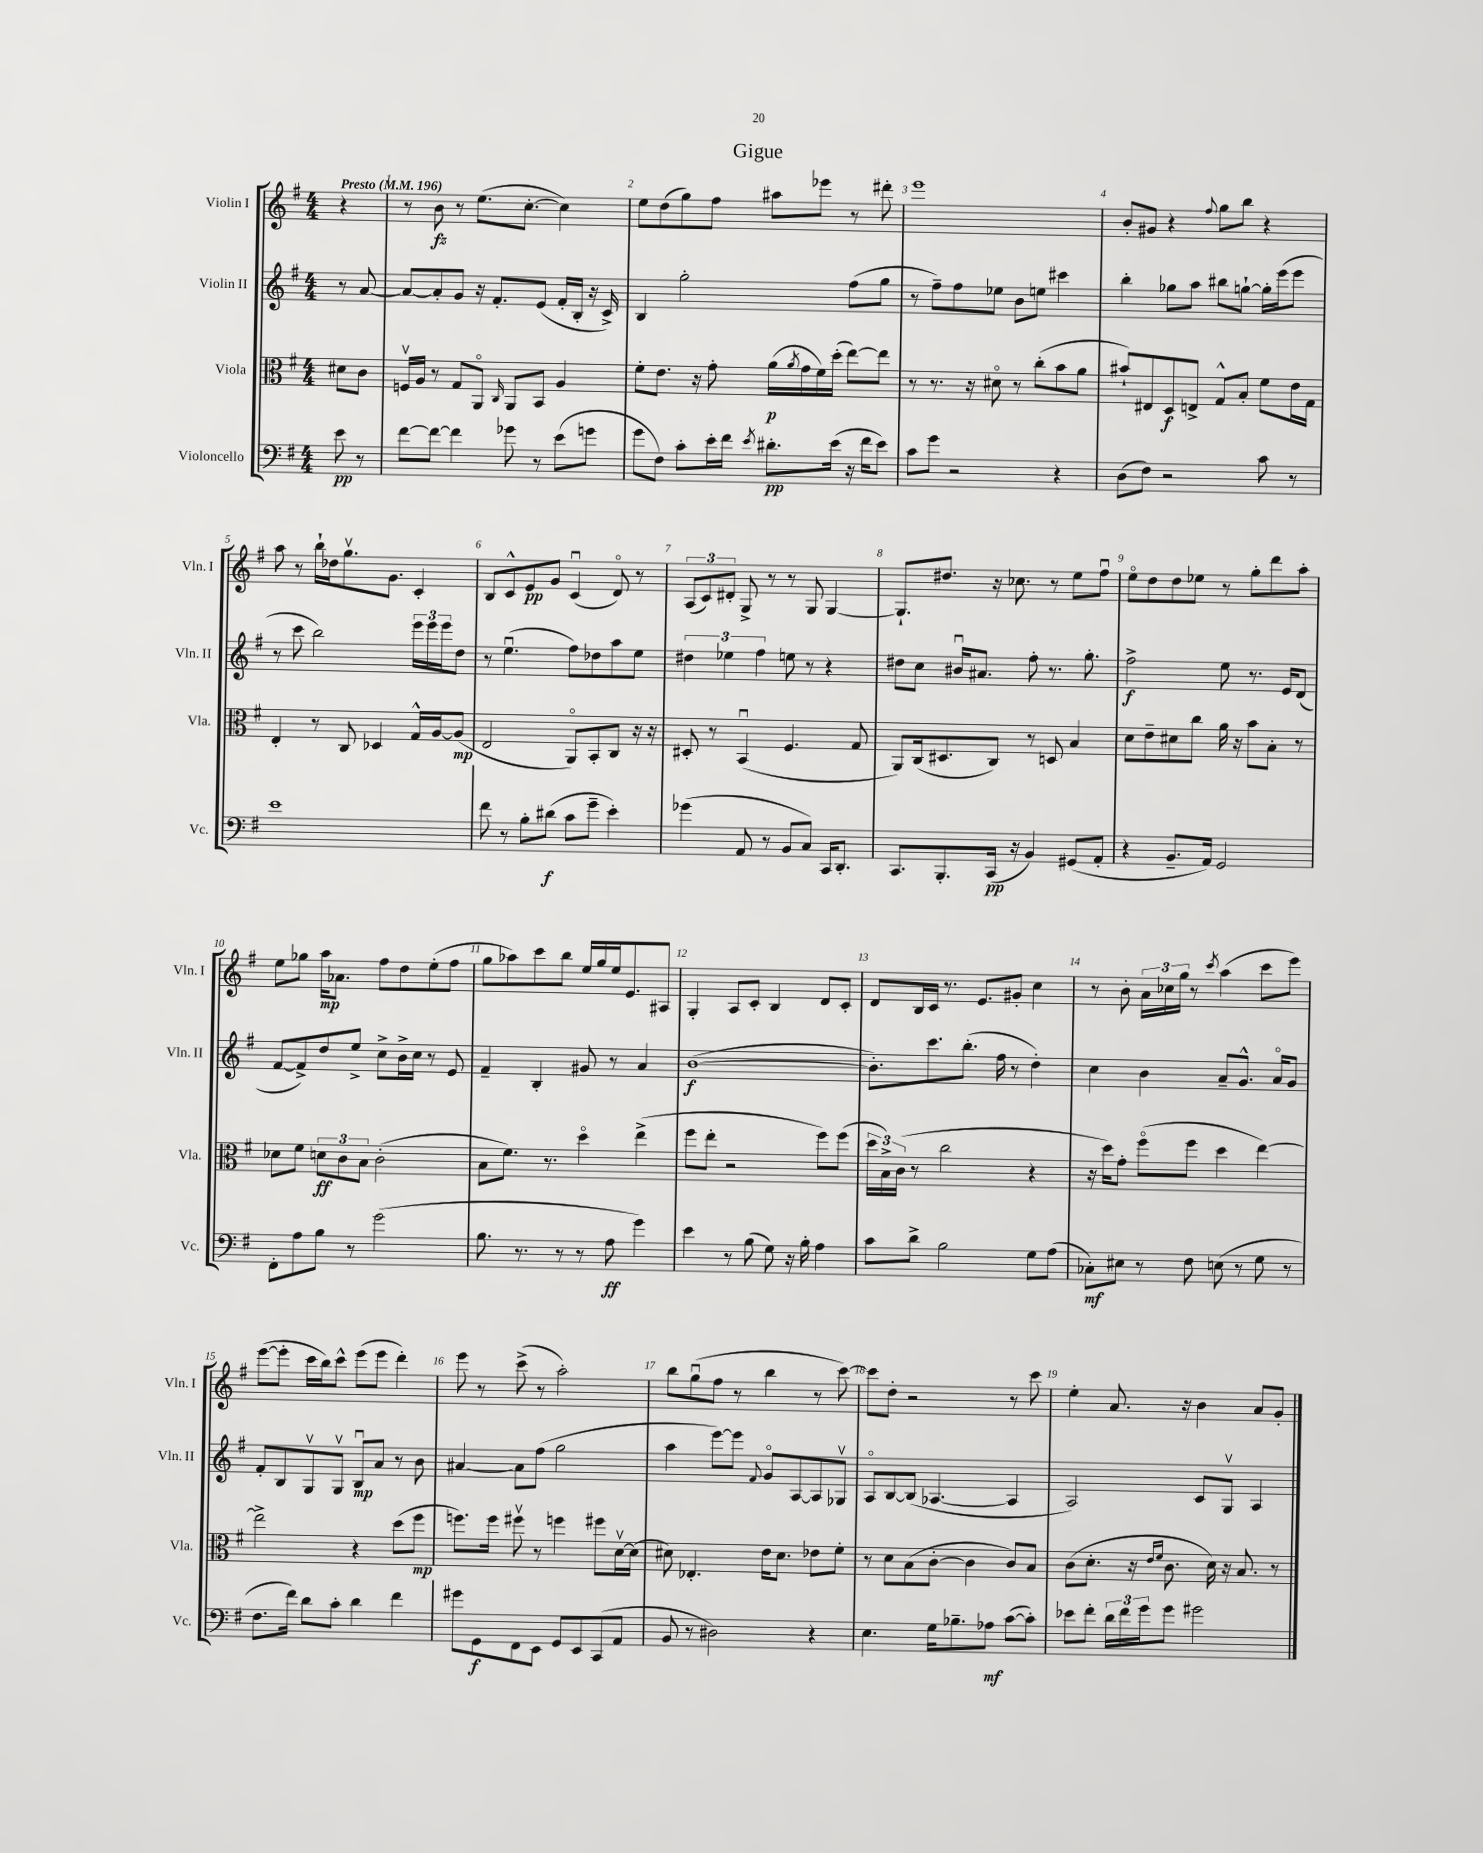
\header { title = "Gigue" }
<<
\new StaffGroup <<
\new Staff = "s0" \with { instrumentName = "Violin I" shortInstrumentName = "Vln. I" } {
    \clef treble \key g \major \numericTimeSignature \time 4/4 \partial 4 \tempo "Presto" 4 = 196
    r4 |
    r8 b'8\fz r8 e''8.( c''8.~-. c''4) |
    e''8 d''8( g''8) fis''8 ais''8 ees'''8 r8 dis'''8-. |
    e'''1 |
    b'8-. gis'8 r4 \appoggiatura { fis''8 } g''8 b''8 r4 |
    a''8 r8 b''16-! des''16 g''8.\upbow g'8. c'4-. |
    b8 c'8-^ e'8\pp g'8 c'4\downbow( d'8\flageolet) r8 |
    \tuplet 3/2 { a8( c'8) dis'8-. } g8-> r8 r8 g8 g4~ |
    g8.-! dis''8. r16 ces''8. r8 e''8 fis''8\downbow |
    e''8\flageolet d''8 d''8 ees''8 r8 g''8-. d'''8 a''8-. |
    e''8 ges''8 a''16\mp aes'8. fis''8 d''8 e''8-.( fis''8 |
    g''8 aes''8) c'''8 b''8 e''16 g''16 e''16 e'8. ais8 |
    g4-. a8 c'8-. b4 d'8 c'8-. |
    d'8 b16 c'16 r8. e'8. gis'8-. c''4 |
    r8 b'8-. \tuplet 3/2 { a'16 ces''16 g''16 } r8 \acciaccatura { c'''8 } a''4( c'''8 e'''8) |
    e'''8~( e'''8-. c'''16 b''16) c'''8-^ e'''8( e'''8 d'''4-.) |
    e'''8 r8 c'''8->( r8 a''2-.) |
    b''8 g''8\downbow( fis''8 r8 b''4 r8 c'''8~) |
    c'''8 d''8-. r2 r8 c'''8 |
    e''4-. a'8. r16 b'4 a'8 g'8-. \bar "|." |
}
\new Staff = "s1" \with { instrumentName = "Violin II" shortInstrumentName = "Vln. II" } {
    \clef treble \key g \major \numericTimeSignature \time 4/4 \partial 4
    r8 a'8~ |
    a'8~ a'8-. g'8 r16 fis'8.-. e'8( fis'16-. b16-. r16 c'16->) |
    b4 g''2-. fis''8( g''8 |
    r8 fis''8--) fis''8 ees''8 b'8 e''8 cis'''4 |
    b''4-. ges''8 a''8 bis''8 g''8~-! g''16-. e'''16( e'''8 |
    r8 c'''8 b''2) \tuplet 3/2 { e'''16 e'''16 e'''16 } d''8 |
    r8 e''4.\downbow( fis''8) des''8 a''8 e''8 |
    \tuplet 3/2 { dis''4 ees''4 fis''4 } e''8 r8 r4 |
    dis''8 c''8 bis'16\downbow ais'8. fis''8-. r8. g''8.-. |
    fis''2->\f e''8 r8. e'16 d'8( |
    fis'8~ fis'8->) d''8 e''8-> c''8-> b'16-> c''16 r8 e'8 |
    fis'4-- b4-. gis'8 r8 a'4 |
    b'1~\f( |
    b'8.-.) c'''8. b''8.-.( fis''16 r8 d''4-.) |
    c''4 b'4 a'8-- g'8.-^ a'16\flageolet g'8 |
    fis'8-. b8 g8\upbow g8\upbow b8\downbow\mp a'8 r8 b'8 |
    ais'4~ ais'8 fis''8( g''2 |
    a''4 e'''8~) e'''8 \appoggiatura { fis'8 } g'8\flageolet a8~ a8 ges8\upbow |
    a8\flageolet b8~ b8( aes4.~ aes4 |
    a2) c'8 g8\upbow a4 \bar "|." |
}
\new Staff = "s2" \with { instrumentName = "Viola" shortInstrumentName = "Vla." } {
    \clef alto \key g \major \numericTimeSignature \time 4/4 \partial 4
    dis'8 c'8 |
    f16\upbow a16 r8 g8 a,8\flageolet \grace { c16 } a,8 b,8 a4 |
    fis'8-. e'8. r16 g'8-. a'16\p( \acciaccatura { a'8 } g'16 fis'16) d''16-.( e''8~) e''8 |
    r8 r8. r16 dis'8\flageolet r8 c''8-.( b'8 a'8 |
    bis'8-!) eis8 d8\f e8-> g8-^ b8-. fis'8 e'16 g16 |
    e4-. r8 c8 des4 g16-^ a16~ a8\mp( |
    e2 a,8\flageolet) b,8-. c8 r16 r16 |
    dis8-. r8 b,4\downbow( fis4. g8 |
    a,8) c16( dis8. c8) r8 d8 b4 |
    d'8 e'8-- dis'8 c''8 a'16 r16 b'8 b8-. r8 |
    des'8 fis'8 \tuplet 3/2 { d'8\ff c'8 b8 } c'2-.( |
    b8 fis'8.) r8. d''4\flageolet e''4->( |
    fis''8 e''8-. r2 fis''8) fis''8( |
    \tuplet 3/2 { d''16 b16->) c'16( } r8 c''2 r4 |
    r16 d''16) g'8-. fis''8\flageolet( fis''8 d''4 e''4~) |
    e''2-> r4 d''8( fis''8\mp |
    f''8.) f''16 fis''8\upbow r8 f''4 fis''8 d'16~\upbow d'16( |
    dis'8) ees4.-. e'16 dis'8. ees'8 fis'8-. |
    r8 d'8 b8( c'8~-. c'4 c'8) b8 |
    c'8( d'8.-. r16 \grace { e'16 fis'16 } c'8. d'16) r16 b8. r8 \bar "|." |
}
\new Staff = "s3" \with { instrumentName = "Violoncello" shortInstrumentName = "Vc." } {
    \clef bass \key g \major \numericTimeSignature \time 4/4 \partial 4
    e'8\pp r8 |
    fis'8~ fis'8~ fis'4 ges'8 r8 e'8( g'8 |
    g'8 fis8) c'8-. e'16-. fis'16 \acciaccatura { e'8 } dis'8.-.\pp e'16( r16 fis'16 e'8) |
    c'8 g'8 r2 r4 |
    d8( fis8) r2 c'8 r8 |
    e'1 |
    fis'8 r8 b8-. dis'8\f( c'8 g'8-- e'4-.) |
    ges'4( a,8 r8 b,8 c8) c,16 d,8.-. |
    c,8. b,,8.-. c,16\pp( r16 b,4) gis,8( a,8-. |
    r4 b,8.-- a,16) g,2 |
    fis,8-. a8 b8 r8 g'2( |
    b8. r8. r8 r8 a8\ff g'4) |
    e'4 r8 b8( g8) r16 b16-. a4 |
    c'8 d'8-> b2 g8 a8( |
    ces8-.\mf) eis8 r8 fis8 e8( r8 g8 r8 |
    fis8. fis'16) d'8 c'8-. d'4 fis'4 |
    gis'8 g,8\f fis,8 e,8 g,8 e,8 c,8( a,8 |
    b,8 r8 dis2) r4 |
    e4. g16 bes8.-- aes8\mf c'8~( c'8-.) |
    ees'8 fis'8-. \tuplet 3/2 { d'16 fis'16 g'16 } g'8 gis'2 \bar "|." |
}
>>
>>
\layout { \context { \Score \override BarNumber.break-visibility = ##(#f #t #t) barNumberVisibility = #all-bar-numbers-visible } }
